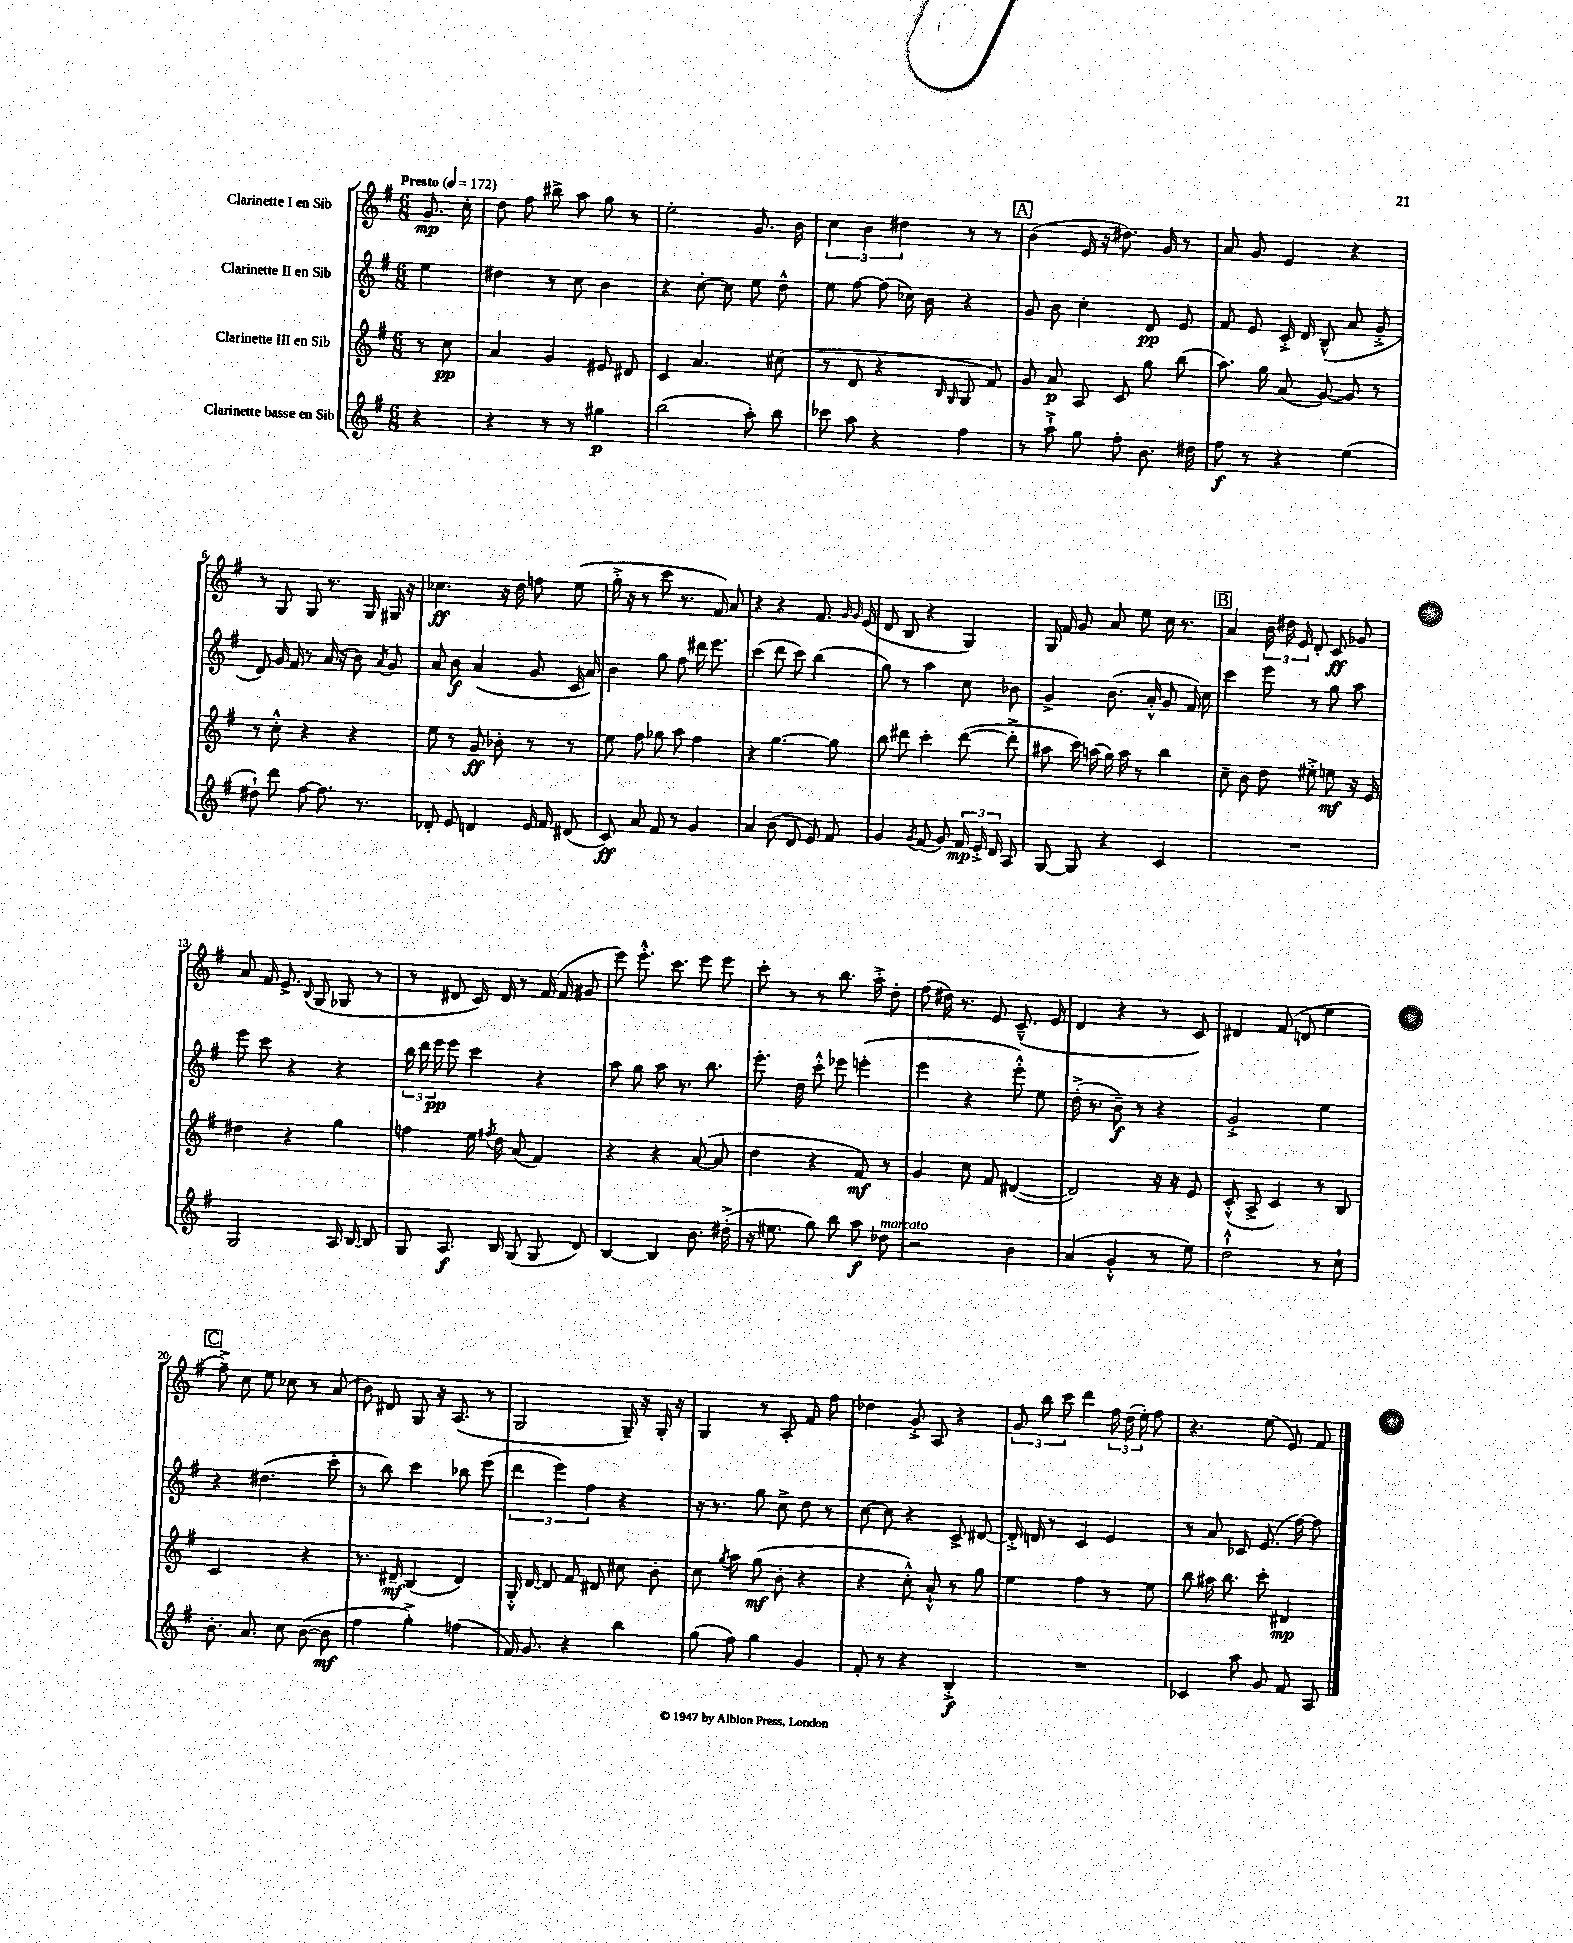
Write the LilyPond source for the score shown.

<<
\new StaffGroup <<
\new Staff = "s0" \with { instrumentName = "Clarinette I en Sib" } {
    \clef treble \key g \major \numericTimeSignature \time 6/8 \partial 4 \tempo "Presto" 4 = 172
    \autoBeamOff g'8.\mp c''16-. |
    d''8 fis''8 bis''8-> a''8 g''8 r8 |
    e''2-. g'8. b'16 |
    \tuplet 3/2 { c''4 b'4 dis''4 } r8 r8 |
    \mark \markup { \box "A" } b'4( e'16 r16 dis''8.) g'16 r8 |
    a'8 g'8 e'4 r4 |
    r8 g8 g8 r8. g16 gis16 r16 |
    ces''4.\ff r16 d''16 f''8 e''8( |
    g''16-.-> r16 r8 c'''8 r8. fis'16) a'8 |
    r4 r4 fis'8. \grace { g'16 g'16 } e'16( |
    d'8 b8 r4 g4) |
    g16 fis'16 g'8 a'8 e''8 c''16 r8. |
    \mark \markup { \box "B" } a'4 \tuplet 3/2 { b'16 dis''16 e'16 } d'8-. c'8\ff ges'8 |
    a'8 fis'16 e'8.-> \appoggiatura { b8 } g8( ges8 r8 |
    r8 dis'8 c'16) dis'16 r8 fis'16( fis'16 gis'8 |
    e'''8) e'''8.-.-^ c'''8. e'''8 e'''8 |
    c'''8-. r8 r8 b''8. a''16-.-> d''8-. |
    fis''8( dis''16) r8. e'8 c'8.---^( e'16 |
    d'4 r4 r8 c'8) |
    dis'4 fis'8( d'8 e''4 |
    \mark \markup { \box "C" } fis''8--->) c''8 e''8 ces''8 r8 a'8( |
    b'8) dis'8 g8 r16 a8.( r8 |
    g2 g16--) r16 g16-. r16 |
    g4 r8 a8-. fis'8 fis''8 |
    des''4 g'8-.-> a8 r4 |
    \tuplet 3/2 { g'8 b''8 c'''8 } d'''4 \tuplet 3/2 { fis''16 d''16( e''16-.) } fis''8 |
    r4. e''8( e'8) fis'8 \bar "|." |
}
\new Staff = "s1" \with { instrumentName = "Clarinette II en Sib" } {
    \clef treble \key g \major \numericTimeSignature \time 6/8 \partial 4
    \autoBeamOff e''4 |
    dis''4 r8 c''8 b'4 |
    r4 c''8~-. c''8 e''8 d''8-^ |
    e''8 fis''8~ fis''8( ces''16) b'16 r4 |
    \mark \markup { \box "A" } g'8 b'8 c''4-. d'8\pp e'8 |
    fis'8 e'8 c'16-.-> d'16 b8-^( a'8 g'8-.-> |
    d'8) g'16 fis'16 r8 a'16( r16 b'8) \acciaccatura { a'8 } g'8 |
    a'8 b'8\f a'4( g'8 c'16 a'16) |
    b'4 g''8 fis''8 dis'''16 e'''8. |
    c'''4( d'''8 c'''8) b''4( |
    g''8) r8 a''4 c''8 bes'8 |
    g'4-> b'8.( a'16-.-^ g'8 fis'16) c''16 |
    \mark \markup { \box "B" } c'''4 e'''8 r8 g''8 a''8 |
    e'''8 c'''8 r4 r4 |
    \tuplet 3/2 { b''16 d'''16 e'''16\pp } e'''8 c'''4 r4 |
    a''8 g''8 a''8 r8. b''8. |
    e'''8.-. d''16 c'''8-.-^ ees'''8 e'''4-.( |
    e'''4 r4 e'''8-.-^) e''8 |
    d''16-.->( r8. b'8--\f) r8 r4 |
    g'2-.-> e''4 |
    \mark \markup { \box "C" } r4 dis''4.( c'''8-. |
    r8 b''8) c'''4 bes''8 e'''8( |
    \tuplet 3/2 { d'''4 e'''4) fis''4 } r4 |
    r16 r8. g''8 c''8-> d''8 r8 |
    c''8~ c''8 r4 c'8-> dis'8~ |
    dis'16-.-> d'16 r8 c'4 e'4 |
    r8 a'8 ces'8 e'8.( fis''16~) fis''8 \bar "|." |
}
\new Staff = "s2" \with { instrumentName = "Clarinette III en Sib" } {
    \clef treble \key g \major \numericTimeSignature \time 6/8 \partial 4
    \autoBeamOff r8 c''8\pp |
    a'4 g'4 eis'8 dis'8 |
    c'4 a'4. cis''8( |
    r8 d'8 r4 \grace { b16 g16 } g8 fis'8) |
    \mark \markup { \box "A" } g'8 a'8\p a8 c'8 g''8 b''8( |
    a''8.) g''16 a'8( g'8~) g'8 r8 |
    r8 c''8-.-^ r4 r4 |
    e''8 r8 g'8\ff bes'8-. r8 r8 |
    e''8 fis''8 ges''8 a''8 fis''4 |
    r4 g''4.~ g''8 |
    b''8 dis'''8 c'''4-. dis'''8~( dis'''8-.-> |
    ais''8 c'''16) a''16( g''16) a''16 r8 b''4 |
    \mark \markup { \box "B" } c''8-- b'8 d''8 eis''8-.-> e''8\mf r16 e'16 |
    dis''4 r4 g''4 |
    f''4 e''16 \acciaccatura { fis''8 } d''16 a'8( fis'4) |
    r4 r4 a'8~( a'8 |
    d''4 r4 fis'8\mf) r8 |
    g'4 c''8 fis'8 dis'4~( |
    dis'2) r16 r16 e'8 |
    c'8-.-^( a8-> c'4) r8 b8 |
    \mark \markup { \box "C" } c'2 r4 |
    r8. dis'16--\mf b4( dis'4) |
    g16-.-^ d'16~ d'8 fis'8 dis'8 cis''8 b'8-. |
    c''8 \acciaccatura { g''8 } a''8 g''8\mf( b'8-. r4 |
    r4 c''8-.-^) a'8-!-^ r8 g''8 |
    e''4 fis''4 r8 e''8 |
    b''8 ais''16 b''8. c'''8-. dis'4\mp \bar "|." |
}
\new Staff = "s3" \with { instrumentName = "Clarinette basse en Sib" } {
    \clef treble \key g \major \numericTimeSignature \time 6/8 \partial 4
    \autoBeamOff r4 |
    r4 r8 r8 gis''4\p |
    b''2( a''8-.) b''8 |
    ces'''8 a''8 r4 fis''4 |
    \mark \markup { \box "A" } r8 a''8-!-> g''8 fis''8-. b'8. dis''16 |
    fis''8\f r8 r4 e''4( |
    dis''8-!) d'''8 fis''8~ fis''8. r8. |
    des'8-. e'8 d'4 e'16 fis'16 dis'8( |
    c'8\ff) a'8 fis'8 r8 g'4 |
    a'4 b'8( d'8 e'8) fis'8 |
    g'4 \acciaccatura { g'8 } fis'8( g'8) \tuplet 3/2 { fis'16\mp e'16-.-> d'16 } a8 |
    g8~ g8 r4 c'4 |
    \mark \markup { \box "B" } R2. |
    g2 a16 b16~ b8 |
    g8 a8.\f b16 g8( g8 d'8) |
    b4~ b4 b'8. dis''16-.->( |
    r16 eis''8. g''8) b''8 a''8\f des''8^\markup { \italic "marcato" } |
    r2 b'4 |
    a'4( g'4-.-^ r8 e''8) |
    d''2-!-^ r8 c''8-! |
    \mark \markup { \box "C" } b'8.-. a'8. c''8 b'8~( b'8\mf |
    fis''4 g''4-.->) f''4( |
    fis'16) g'8. r4 b''4 |
    g''8( fis''8) g''4 g'4 |
    fis'8-. r8 r4 b4-.->\f |
    R2. |
    ces'4 a''8 g'8 fis'8 a8 \bar "|." |
}
>>
>>
